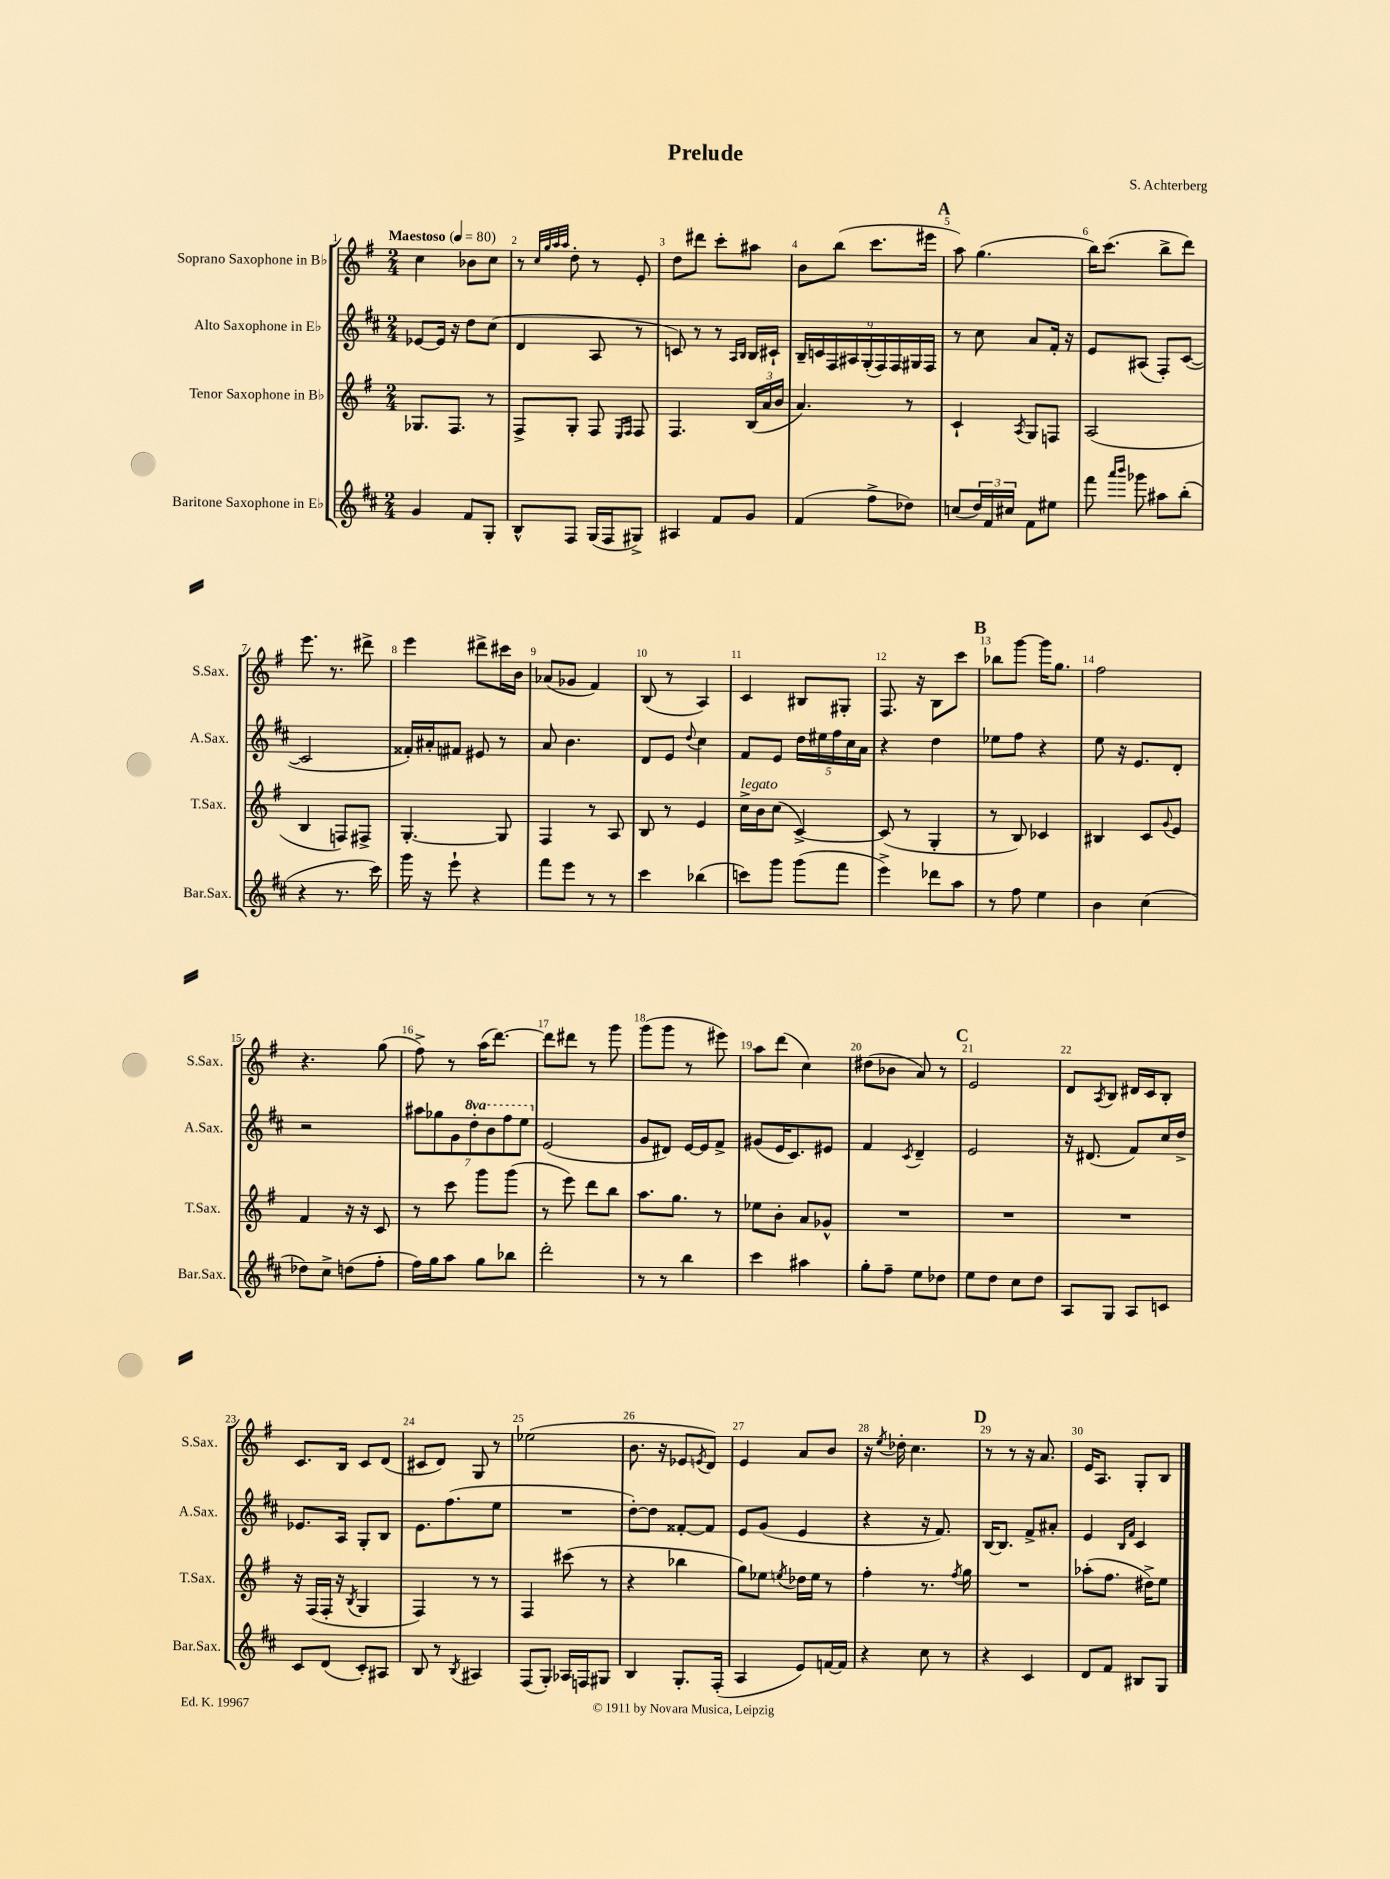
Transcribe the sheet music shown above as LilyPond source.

\header { title = "Prelude" composer = "S. Achterberg" }
<<
\new StaffGroup <<
\new Staff = "s0" \with { instrumentName = "Soprano Saxophone in Bb" shortInstrumentName = "S.Sax." } {
    \clef treble \key g \major \numericTimeSignature \time 2/4 \tempo "Maestoso" 4 = 80
    c''4 bes'8 c''8 |
    r8 \grace { c''32 g''32 a''32 a''32 } d''8-. r8 e'8-. |
    d''8 dis'''8 c'''8-. ais''8 |
    b'8 b''8( c'''8. eis'''16 |
    \mark \markup { \bold "A" } a''8) g''4.( |
    b''16) c'''8.( b''8-> d'''8) |
    e'''8. r8. dis'''8-> |
    e'''4 dis'''8-> cis'''16 b'16 |
    aes'8( ges'8 fis'4) |
    b8( r8 a4) |
    c'4 bis8 gis8-. |
    fis8. r16 b8 c'''8 |
    \mark \markup { \bold "B" } bes''8 g'''8~ g'''16 g''8. |
    fis''2 |
    r4. g''8( |
    fis''8->) r8 a''16( d'''8.~) |
    d'''8 dis'''8 r8 g'''8 |
    g'''8( g'''8 r8 eis'''8) |
    a''8 d'''8( c''4) |
    dis''8( bes'8 a'8) r8 |
    \mark \markup { \bold "C" } e'2 |
    d'8 \acciaccatura { a8 } b8 dis'16 c'16 b8-. |
    c'8. b16 c'8 d'8( |
    cis'8 d'8) g8 r8 |
    ees''2( |
    b'8. r16 ees'8 \acciaccatura { e'8 } d'8) |
    e'4 a'8 b'8 |
    r16 \acciaccatura { e''8 } des''16-. c''4. |
    \mark \markup { \bold "D" } r8 r8 r16 a'8. |
    e'16 a8. g8-. b8 \bar "|." |
}
\new Staff = "s1" \with { instrumentName = "Alto Saxophone in Eb" shortInstrumentName = "A.Sax." } {
    \clef treble \key d \major \numericTimeSignature \time 2/4 \set Staff.ottavationMarkups = #ottavation-simple-ordinals
    ees'8~ ees'16 r16 d''8 cis''8( |
    d'4 a8 r8 |
    c'8) r8 r8 \grace { a16 b16 } b16 cis'16-! |
    \tuplet 9/8 { b16-- c'16 fis16 ais16 g16-.( fis16) fis16 gis16 fis16 } |
    \mark \markup { \bold "A" } r8 cis''8 a'8 fis'16-. r16 |
    e'8 ais8( fis8-.) cis'8~( |
    cis'2 |
    fisis'16-.) ais'16-. fis'8 eis'8 r8 |
    a'8 b'4. |
    d'8 e'8 \appoggiatura { d''8 } cis''4 |
    fis'8 e'8 \tuplet 5/4 { d''16 eis''16 fis''16 cis''16 a'16 } |
    r4 d''4 |
    \mark \markup { \bold "B" } ees''8 fis''8 r4 |
    e''8 r16 e'8. d'8-. |
    r2 |
    \tuplet 7/4 { ais''8 ges''8 g'8 \ottava #1 d'''8-. b''8 fis'''8 e'''8 \ottava #0 } |
    e'2( |
    g'8 dis'8) e'16~ e'16 fis'8-> |
    gis'8( e'16 cis'8.) eis'8 |
    fis'4 \acciaccatura { cis'8 } d'4-- |
    \mark \markup { \bold "C" } e'2 |
    r16 dis'8.( fis'8) cis''16 d''16-> |
    ees'8. a16 g8-. b8 |
    e'8. fis''8.( e''8 |
    R2 |
    d''8~-.) d''8 fisis'8~-. fisis'8 |
    e'8 g'8( e'4 |
    r4 r16 fis'8.) |
    \mark \markup { \bold "D" } b16~ b8. fis'8-> ais'8-. |
    e'4 \grace { b16 fis'16 } cis'4 \bar "|." |
}
\new Staff = "s2" \with { instrumentName = "Tenor Saxophone in Bb" shortInstrumentName = "T.Sax." } {
    \clef treble \key g \major \numericTimeSignature \time 2/4
    ges8. fis8. r8 |
    fis8-> g8-. fis8 \grace { e16 fis16 } fis8 |
    fis4. \tuplet 3/2 { b16( a'16 b'16 } |
    a'4.) r8 |
    \mark \markup { \bold "A" } c'4-! \acciaccatura { a8 } g8 f8 |
    a2( |
    b4 f8) fis8-> |
    g4.~-. g8 |
    fis4 r8 a8 |
    b8 r8 e'4 |
    c''16->^\markup { \italic "legato" } b'16 c''8( c'4~->) |
    c'8( r8 g4-. |
    \mark \markup { \bold "B" } r8 b8) ces'4 |
    bis4 c'8 \appoggiatura { g'8 } e'8 |
    fis'4 r16 r16 c'8 |
    r8 c'''8 g'''8 g'''8( |
    r8 e'''8) d'''8 b''8 |
    a''8. g''8. r8 |
    ees''8 b'8-. a'8 ges'8-^ |
    R2 |
    \mark \markup { \bold "C" } R2 |
    R2 |
    r16 fis16( fis16-. r16 \acciaccatura { b8 } g4 |
    fis4) r8 r8 |
    fis4 cis'''8( r8 |
    r4 bes''4 |
    g''8) ees''8 \acciaccatura { e''8 } des''16 e''16 r8 |
    fis''4-. r8. \acciaccatura { fis''8 } g''16 |
    \mark \markup { \bold "D" } R2 |
    aes''8-.( fis''8. dis''16->) e''8 \bar "|." |
}
\new Staff = "s3" \with { instrumentName = "Baritone Saxophone in Eb" shortInstrumentName = "Bar.Sax." } {
    \clef treble \key d \major \numericTimeSignature \time 2/4
    g'4 fis'8 g8-. |
    b8-^ fis8 g16( fis16 gis8->) |
    ais4 fis'8 g'8 |
    fis'4( fis''8-> des''8) |
    \mark \markup { \bold "A" } c''8( \tuplet 3/2 { d''16) fis'16 cis''16 } fis'8 eis''8 |
    fis'''8 \grace { a'''16 b'''16 } ges'''8 ais''8 b''8-.( |
    r4 r8. cis'''16) |
    g'''16 r16 e'''8-! r4 |
    fis'''8 e'''8 r8 r8 |
    cis'''4 bes''4( |
    c'''8) g'''8 g'''8( fis'''8 |
    e'''4->) des'''8 a''8 |
    \mark \markup { \bold "B" } r8 fis''8 e''4 |
    b'4 cis''4( |
    des''8) cis''8-> d''8( fis''8-. |
    fis''16) g''16 a''8 g''8 bes''8 |
    d'''2-. |
    r8 r8 b''4 |
    cis'''4 ais''4 |
    g''8-. fis''8-- e''8 des''8 |
    \mark \markup { \bold "C" } e''8 d''8 cis''8 d''8 |
    a8 g8 a8 c'8 |
    cis'8 d'8( cis'8-.) ais8 |
    b8 r8 \acciaccatura { b8 } ais4 |
    fis8( g8-.) aes16 f16 gis8 |
    b4 g8.-. fis16-.( |
    a4 e'8) f'16~ f'16 |
    r4 cis''8 r8 |
    \mark \markup { \bold "D" } r4 cis'4 |
    d'8 fis'8 bis8 g8 \bar "|." |
}
>>
>>
\layout { \context { \Score \override BarNumber.break-visibility = ##(#f #t #t) barNumberVisibility = #all-bar-numbers-visible } }
